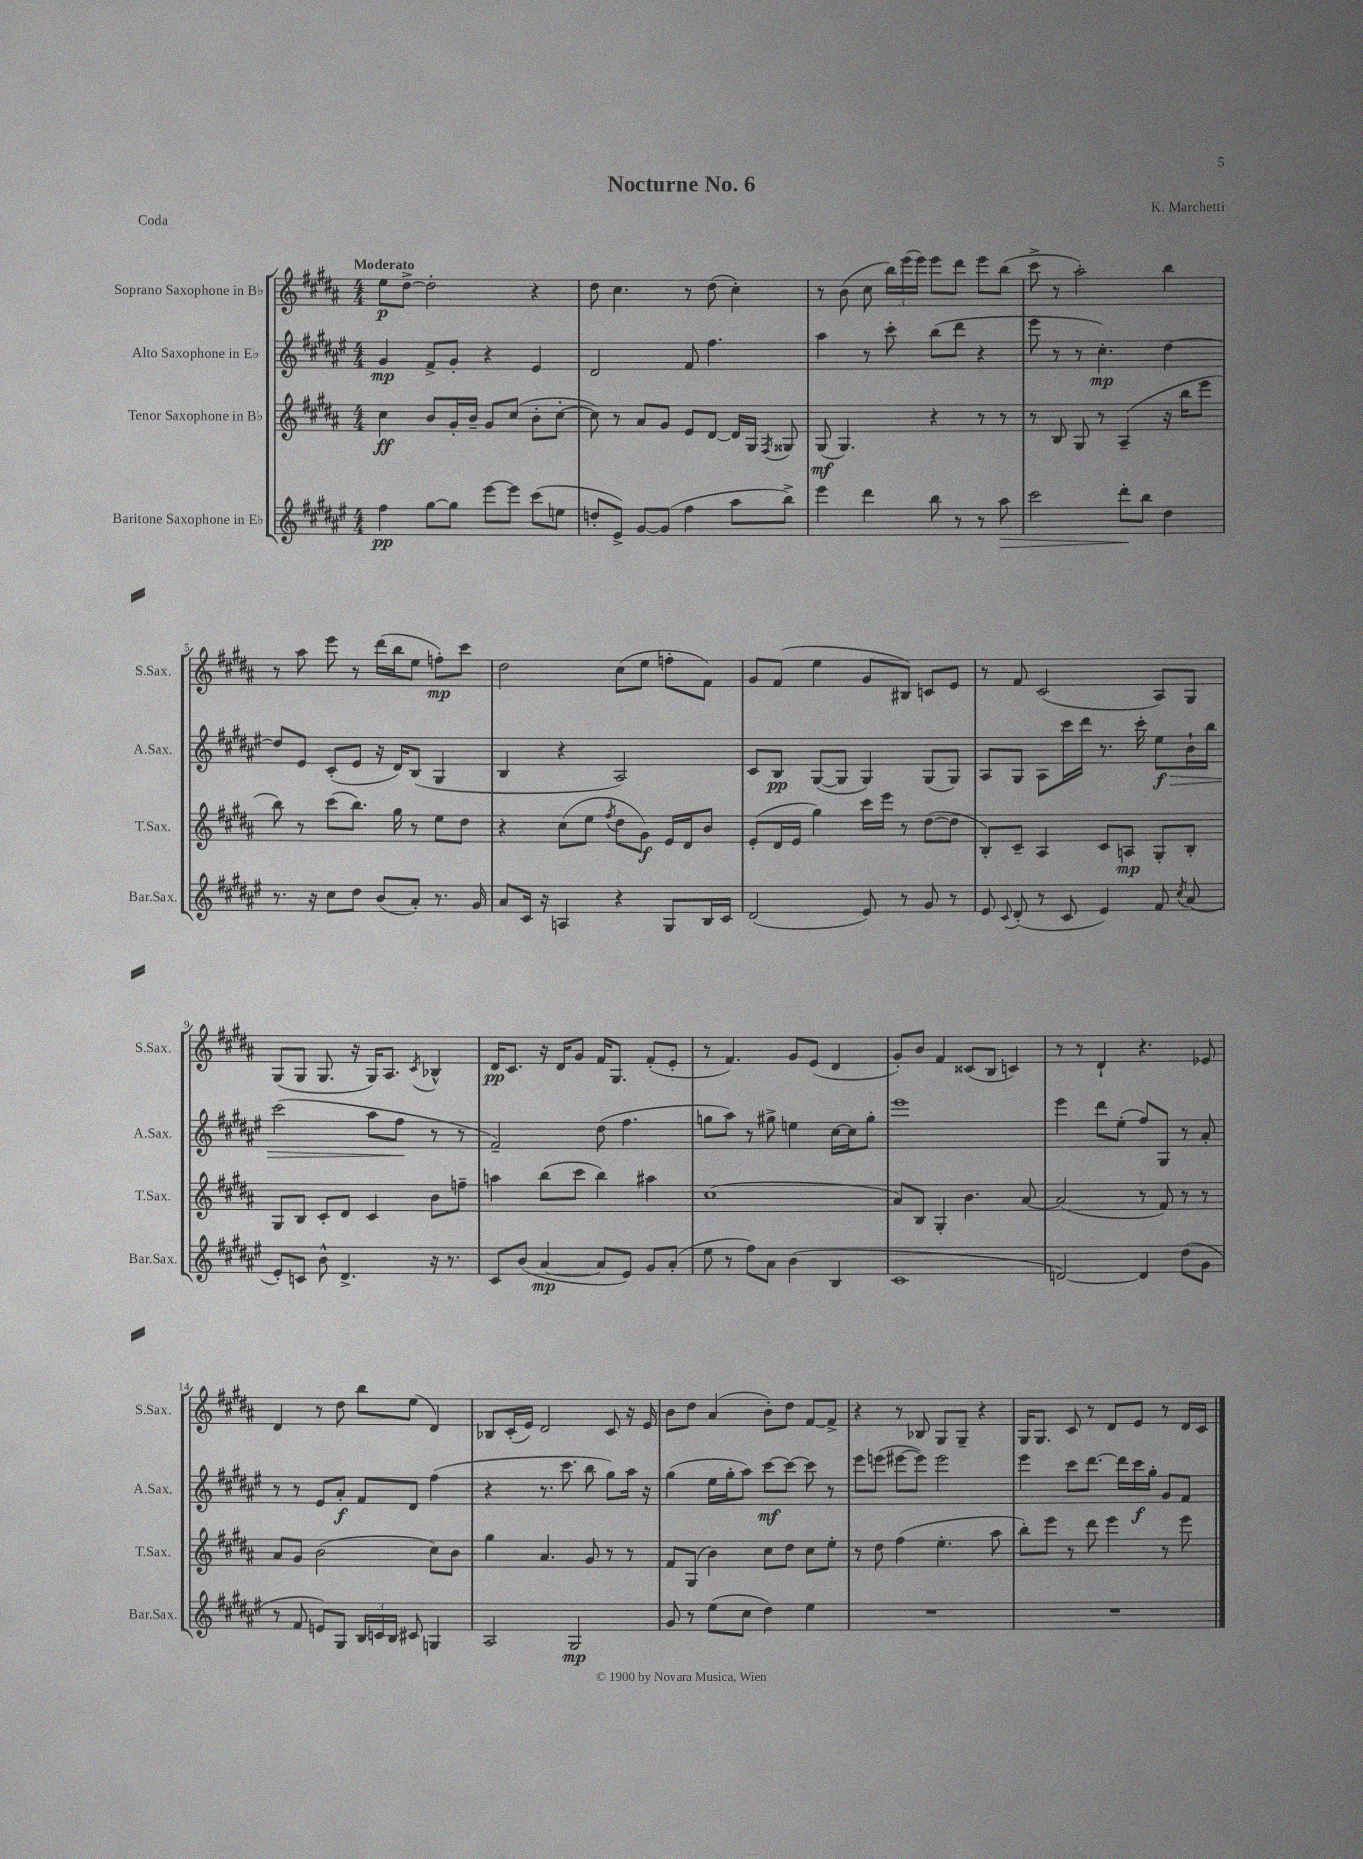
\header { title = "Nocturne No. 6" composer = "K. Marchetti" piece = "Coda" }
<<
\new StaffGroup <<
\new Staff = "s0" \with { instrumentName = "Soprano Saxophone in Bb" shortInstrumentName = "S.Sax." } {
    \clef treble \key b \major \numericTimeSignature \time 4/4 \tempo "Moderato"
    \autoBeamOff e''8[\p dis''8]~-> dis''2-. r4 |
    dis''8 cis''4. r8 dis''8( cis''4-.) |
    r8 b'8( cis''8 \tuplet 3/2 { b''16[) e'''16( e'''16]) } e'''8[ dis'''8] e'''8[ b''8]( |
    cis'''8-> r8 ais''2-.) b''4 |
    r8 ais''8 e'''8 r8 dis'''16[( b''16 e''8] f''8[-.\mp) cis'''8] |
    dis''2 cis''8[( e''8] f''8[-. fis'8]) |
    gis'8[ fis'8]( e''4 gis'8[ bis8]) c'8[ e'8] |
    r8 fis'8 cis'2( ais8[) gis8] |
    gis8[( gis8] gis8. r16 gis16[) ais8.] \acciaccatura { cis'8 } bes4-^ |
    dis'16[\pp cis'8.] r16 dis'16[ gis'8] fis'16[ gis8.] fis'8[-.( e'8]-. |
    r8 fis'4.) gis'8[ e'8]( dis'4 |
    gis'8[-.) b'8] fis'4 cisis'8[( b8] c'4) |
    r8 r8 dis'4-! r4. ees'8 |
    dis'4 r8 dis''8 b''8[ e''8]( dis'4) |
    bes8[ cis'16-.( e'16]) dis'2 cis'8 r16 e'16 |
    b'8[ dis''8] ais'4( b'8[-.) dis''8] fis'8[~ fis'8]-> |
    r4 r8 bes8 gis8[ gis8]-- r4 |
    gis16[ gis8.] cis'8 r8 dis'8[ e'8] r8 dis'16[ cis'16] \bar "|." |
}
\new Staff = "s1" \with { instrumentName = "Alto Saxophone in Eb" shortInstrumentName = "A.Sax." } {
    \clef treble \key fis \major \numericTimeSignature \time 4/4
    \autoBeamOff gis'4\mp fis'8[-> gis'8]-. r4 eis'4 |
    dis'2 fis'8 fis''4. |
    ais''4 r8 cis'''8-. b''8[( dis'''8] r4 |
    eis'''8 r8 r8 cis''4.-.\mp) dis''4~ |
    dis''8[ eis'8] cis'8[-.( eis'8] r16 dis'16[) b8]( gis4 |
    b4 r4 ais2) |
    cis'8[ b8]\pp gis8[~( gis8] gis4) gis8[( gis8]) |
    ais8[ gis8] ais8[ cis'''16 dis'''16] r8. cis'''16-. eis''8[\f\> b'16-! b''16] |
    cis'''2( ais''8[ fis''8]\! r8 r8 |
    fis'2--) dis''8( fis''4. |
    g''8[ ais''8]) r8 gis''8-> e''4 cis''16[~ cis''16 gis''8]-. |
    eis'''1 |
    eis'''4 dis'''8[ eis''8]-.( fis''8[) gis8] r8 ais'8-. |
    r8 r8 eis'8[ ais'8]-.\f fis'8[ dis'8] fis''4( |
    r4 r8. cis'''8. b''8 gis''8[) ais''16] r16 |
    gis''4( eis''16[ gis''16-. ais''8]) cis'''8[~\mf cis'''8]~ cis'''8 r8 |
    eis'''8[ e'''8]( eis'''8[~ eis'''8]) eis'''2 |
    eis'''4 cis'''8[ dis'''8.]~ dis'''16[ cis'''16\f gis''16]-. gis'8[ fis'8] \bar "|." |
}
\new Staff = "s2" \with { instrumentName = "Tenor Saxophone in Bb" shortInstrumentName = "T.Sax." } {
    \clef treble \key b \major \numericTimeSignature \time 4/4
    \autoBeamOff cis''4\ff b'8[ gis'16-. b'16]-- gis'8[ cis''8]( b'8[-. cis''8]~-. |
    cis''8) r8 ais'8[ gis'8] e'8[ dis'8]~ dis'16[ gis16] \acciaccatura { fis8 } gisis8 |
    gis8\mf( gis4.) r4 r8 r8 |
    r8 b8 gis8 r8 ais4--( r16 b''16[ e'''8] |
    b''8) r8 cis'''8[( b''8.]) gis''16 r8 e''8[ dis''8] |
    r4 cis''8[( e''8] \acciaccatura { fis''8 } dis''8[ gis'8]\f) e'16[ dis'16 b'8] |
    e'8[-.( dis'16 e'16] gis''4) cis'''16[ e'''16] r8 dis''8[~( dis''8] |
    b8[-.) cis'8]-- ais4 cis'8[ a8]\mp gis8[-. b8]-. |
    gis8[ b8] cis'8[-. dis'8] cis'4 b'8[ f''8]-- |
    a''4 b''8[( cis'''8] b''4) ais''4 |
    cis''1( |
    ais'8[) b8] gis4-. b'4. ais'8~ |
    ais'2( r8 fis'8) r8 r8 |
    ais'8[ gis'8] b'2( cis''8[) b'8] |
    gis''4 ais'4. gis'8 r8 r8 |
    fis'8[ gis8]( b'4) cis''8[ dis''8] cis''8[ e''8]-. |
    r8 dis''8 fis''4( e''4.-. ais''8 |
    b''8[-.) e'''8] r8 dis'''8 e'''4 r8 e'''8 \bar "|." |
}
\new Staff = "s3" \with { instrumentName = "Baritone Saxophone in Eb" shortInstrumentName = "Bar.Sax." } {
    \clef treble \key fis \major \numericTimeSignature \time 4/4
    \autoBeamOff fis''4\pp gis''8[~ gis''8] eis'''8[~ eis'''8] cis'''8[( e''8] |
    d''8[-. eis'8]->) gis'8[~ gis'8]( fis''4 ais''8[ b''8]->) |
    eis'''4 dis'''4 b''8 r8 r8 ais''8\> |
    cis'''2 dis'''8[-.\! b''8] dis''4 |
    r8. r16 cis''8[ dis''8] b'8[( ais'8]-.) r8. gis'16 |
    ais'8[ cis'16] r16 a4 r4 gis8[ b16 cis'16] |
    dis'2( eis'8) r8 gis'8 r8 |
    eis'8 \appoggiatura { cis'8 } dis'8-.( r8 cis'8 eis'4) fis'8 \acciaccatura { cis''8 } ais'8( |
    eis'8[-.) c'8] b'8-^ dis'4.-> r16 r8. |
    cis'8[ b'8]( ais'4~\mp ais'8[ eis'8]) gis'8[ ais'8]-.( |
    eis''8 r8 fis''8[) ais'8] b'4( b4 |
    cis'1 |
    d'2~) d'4 dis''8[( gis'8] |
    r8 fis'8 e'8[) gis8] \tuplet 3/2 { b16[ c'16 b16] } cis'8 g4 |
    ais2 gis2\mp |
    gis'8 r8 eis''8[( cis''8] dis''4) eis''4 |
    R1 |
    R1 \bar "|." |
}
>>
>>
